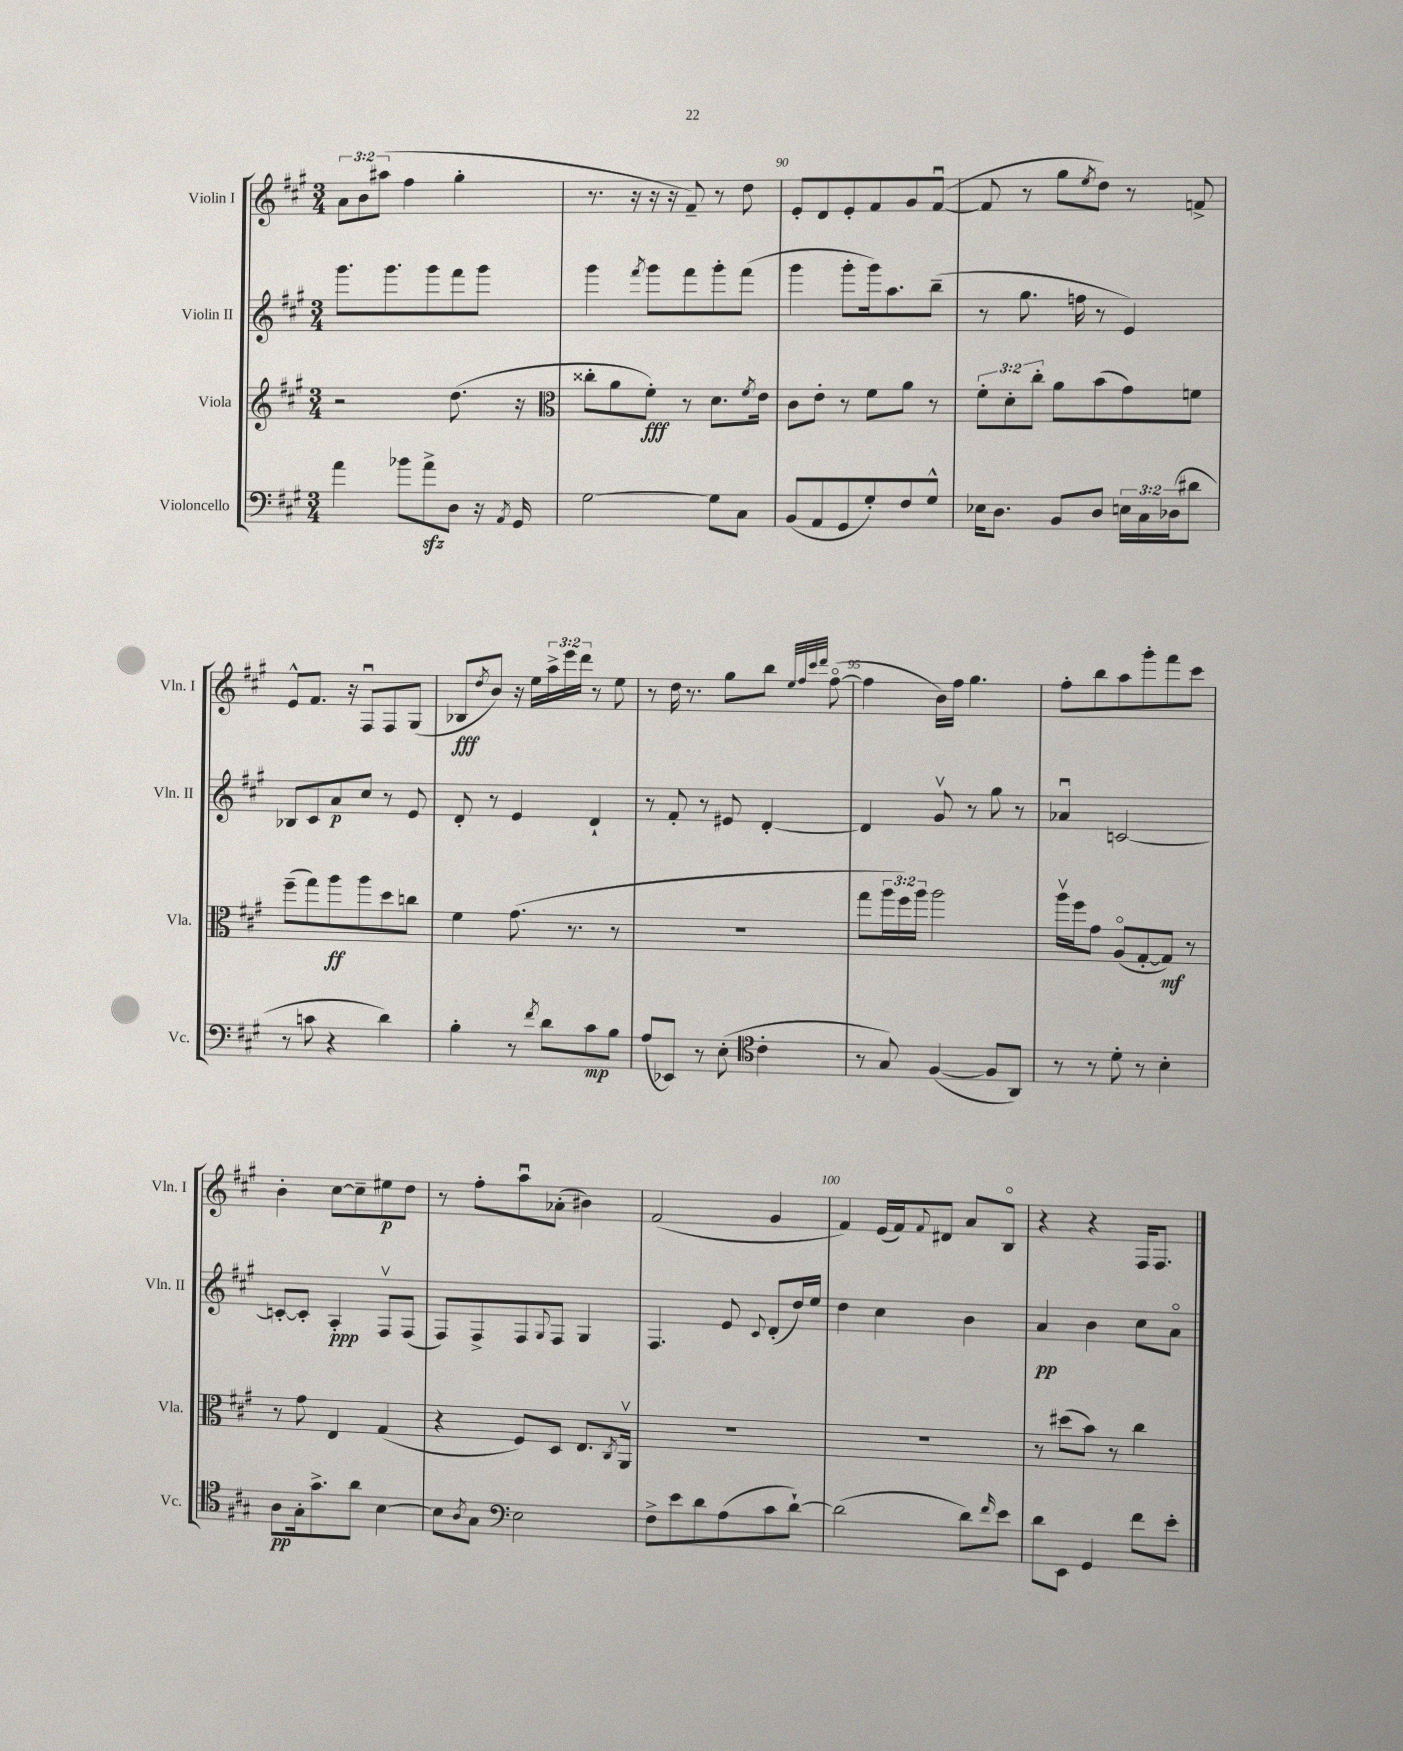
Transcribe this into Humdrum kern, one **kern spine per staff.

**kern	**kern	**kern	**kern
*staff4	*staff3	*staff2	*staff1
*clefF4	*clefG2	*clefG2	*clefG2
*k[f#c#g#]	*k[f#c#g#]	*k[f#c#g#]	*k[f#c#g#]
*M3/4	*M3/4	*M3/4	*M3/4
4a	2r	8.ggg#	12a
.	.	.	12b
.	.	.	(12aa#
.	.	8.ggg#	.
8b-	.	.	4ff#
8a^	.	8ggg#	.
8D	(8.dd	8fff#	4gg#'
16r	.	8ggg#	.
8qAA	.	.	.
16GG#	16r	.	.
=	=	=	=
*	*clefC3	*	*
[2G#	8cc##'	4ggg#	8.r
.	8a	.	.
.	.	.	16r
.	.	8qfff#	.
.	8f#')	8ggg#	16r
.	.	.	16r
.	8r	8fff#	8f#~)
8G#]	8.d	8ggg#'	8r
8C#	.	(8fff#	8dd
.	8qf#	.	.
.	16e	.	.
=	=	=	=
(8BB	8c#	4ggg#	8e'
8AA	8e'	.	8d
8GG#	8r	8ggg#'	8e'
8G#')	8f#	16ggg#)	8f#
.	.	8.aa	.
8F#	8a	.	8g#
8G#^^	8r	(8bb~	([8f#u
=	=	=	=
16E-	12f#'	8r	8f#]
8.D	.	.	.
.	12d'	.	.
.	.	8.gg#	8r
.	12cc#'	.	.
8BB	8a	.	8gg#
.	.	16ff	.
.	.	.	8qee
8D	(8b	8r	8dd)
24E	8g#)	4e)	8r
24C#	.	.	.
(24D-	.	.	.
8d#	8f	.	8f^
=	=	=	=
8r	(8ff#~	8B-	8e^^
8c	8gg#)	8c#	8.f#
4r	8aa	8a	.
.	.	.	16r
.	8aa	8cc#	8F#u
4d)	8dd	8r	8F#
.	8cc	8e	(8G#
=	=	=	=
4B'	4f#	8d'	8B-
.	.	.	8qdd
.	.	8r	8b)
8r	(8.g#	4e	16r
.	.	.	16ee
8qf#	.	.	.
8d	.	.	24aa^
.	.	.	24eee
.	8.r	.	.
.	.	.	24ddd
8c#	.	4d`	8r
8B	8r	.	8ee
=	=	=	=
(8A	2.r	8r	8r
8EE-)	.	8f#'	16dd
.	.	.	8.r
8r	.	8r	.
(8E'	.	8e#	8gg#
*clefC4	*	*	*
4c#'	.	[4d'	8bb
.	.	.	32qqee
.	.	.	32qqff#
.	.	.	32qqccc#
.	.	.	32qqddd
.	.	.	([8ff#o
=	=	=	=
8r	8gg#	4d]	4ff#]
8G#)	24aa	.	.
.	24ff#)	.	.
.	24aa	.	.
([4F#	2aa	8g#v	16b)
.	.	.	16ff#
.	.	8r	4.gg#
8F#]	.	8gg#	.
8AA)	.	8r	.
=	=	=	=
8r	16aav	4a-u	8ff#'
.	16ff#	.	.
8r	8g#	.	8bb
8d'	(8Ao	[2c	8aa
8r	[8G#'	.	8ggg#'
4B'	8G#])	.	8fff#
.	8r	.	8ccc#
=	=	=	=
8A	8r	8c'_	4b'
16G#'	8g#	8c']	.
8.g#^	.	.	.
.	4E	4A'	[8cc#
8a	.	.	8cc#~]
[4B	(4G#	8F#v	8ee#
.	.	(8F#	8dd
=	=	=	=
8B]	4r	8F#)	8r
8qA	.	.	.
8G#	.	8F#^	8ff#'
*clefF4	*	*	*
2E	8F#)	8F#	8aau
.	.	8qqG#	.
.	8D	8F#	(8a-'
.	8.E	4G#	4b#)
.	8qC#	.	.
.	16AAv	.	.
=	=	=	=
8F#^	2.r	4.F#	(2f#
8e	.	.	.
8d	.	.	.
(8A	.	8e	.
.	.	8qqc#	.
8c#	.	(8d'	4g#
[8d`)	.	16dd)	.
.	.	16ee	.
=	=	=	=
(2d]	2.r	4dd	4f#)
.	.	4cc#	(16e
.	.	.	16f#)
.	.	.	8qqf#
.	.	.	8d#
8d)	.	4b	8a
16qqf#	.	.	.
8e	.	.	8Bo
=	=	=	=
8d	8r	4a	4r
8EE	(8dd#	.	.
4GG#	8b)	4b	4r
.	8r	.	.
8f#	4cc#	8cc#	16F#
.	.	.	8.F#
8e'	.	8ao	.
==	==	==	==
*-	*-	*-	*-
